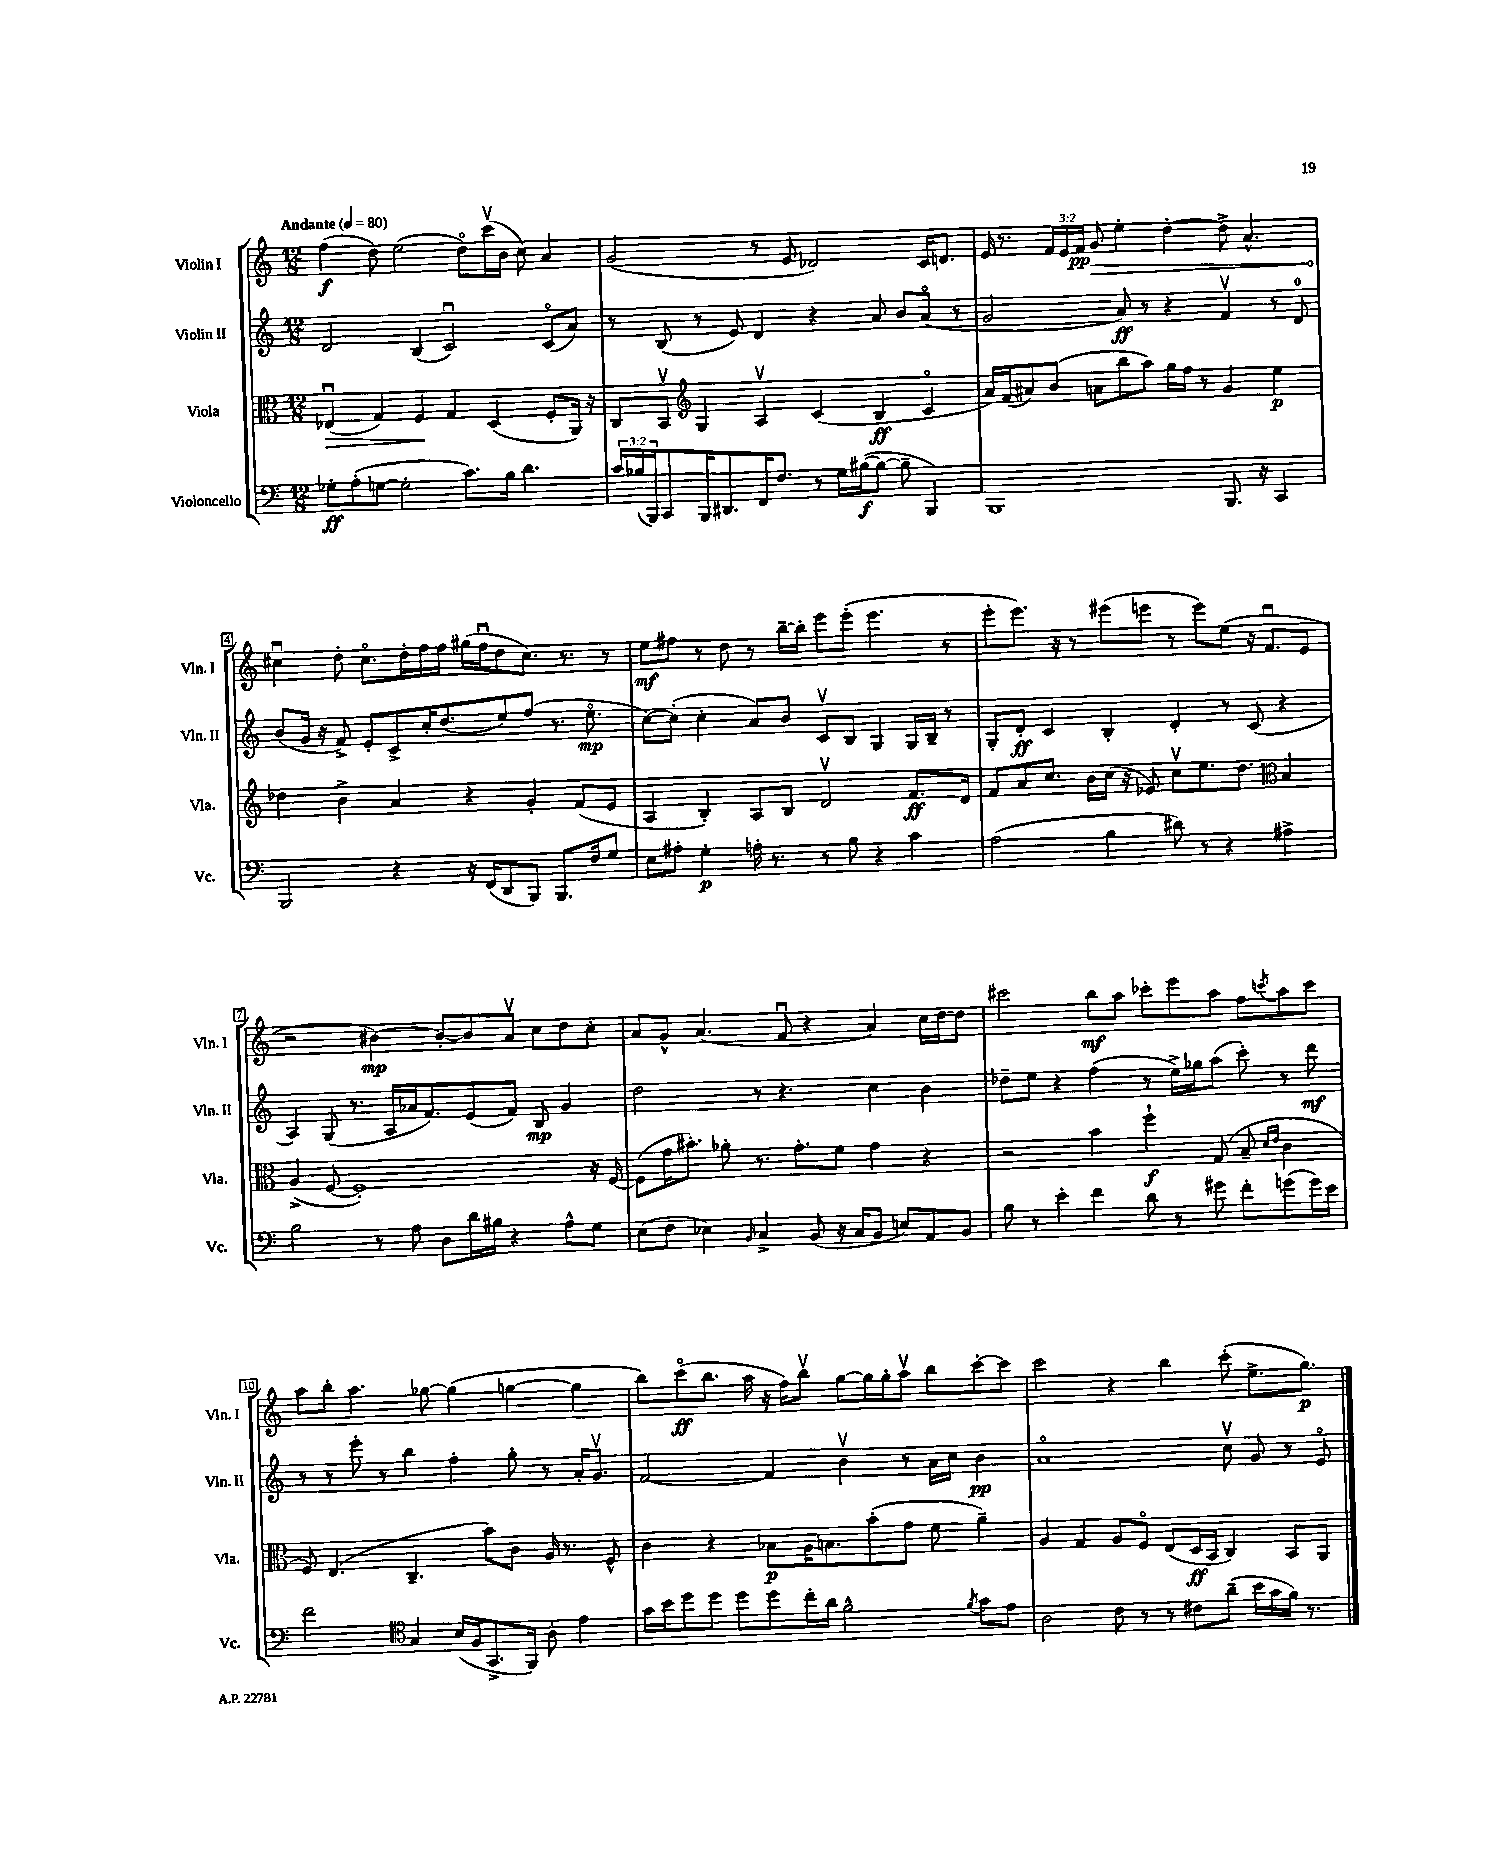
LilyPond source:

<<
\new StaffGroup <<
\new Staff = "s0" \with { instrumentName = "Violin I" shortInstrumentName = "Vln. I" } {
    \clef treble \key c \major \numericTimeSignature \time 12/8 \override Staff.TupletNumber.text = #tuplet-number::calc-fraction-text \tempo "Andante" 4 = 80
    f''4\f( d''8) e''2( d''8\flageolet) c'''16\upbow( b'16 c''8) a'4 |
    g'2( r8 e'8 des'2) c'16 d'8. |
    e'16 r8. \tuplet 3/2 { f'16 e'16 f'16\pp } \once \override Hairpin.circled-tip = ##t g'8\> e''4-. d''4~-. d''8-> a'4.-^ |
    cis''4\downbow\! d''8-. cis''8.\flageolet d''16-. f''16 f''16 gis''16( f''16\downbow d''8 cis''8.) r8. r8 |
    e''8\mf fis''8 r8 d''8 r8 b''16~-- b''16-. e'''8 e'''8-.( e'''4. r8 |
    e'''8-. e'''8.) r16 r8 eis'''8( e'''8 r8 e'''8) e''8( r16 f'8.\downbow e'8 |
    r2 bis'4~\mp) bis'8~-. bis'8 a'8\upbow c''8 d''8 c''8-. |
    a'8 g'8-^ a'4.( f'8\downbow r4 a'4) c''16 d''16~ d''8 |
    cis'''2 b''8\mf a''8 ces'''8-. e'''8 a''8 f''8 \acciaccatura { c'''8 } a''8 c'''8 |
    a''8 b''8-. a''4. ges''8~ ges''4( g''4~ g''4 |
    b''8) c'''8\flageolet\ff( b''8. a''16 r16 f''16) b''8\upbow g''8~ g''16 g''16-. a''8\upbow b''8 c'''8~-. c'''8 |
    c'''2 r4 b''4 c'''8-.( e''8.-> g''8.\p) \bar "|." |
}
\new Staff = "s1" \with { instrumentName = "Violin II" shortInstrumentName = "Vln. II" } {
    \clef treble \key c \major \numericTimeSignature \time 12/8
    d'2 b4( c'2\downbow) c'8\flageolet( a'8) |
    r8 b8( r8 e'8) d'4 r4 a'8 b'8 a'8\flageolet( r8 |
    g'2 a'8\ff) r8 r4 f'4\upbow r8 d'8-0 |
    b'8( g'16 r16 f'8->) e'8-. c'8-> c''16-. d''8.( e''8) f''8( r8. e''8.\flageolet\mp |
    c''8~) c''8-.( c''4-. a'8) b'8 c'8\upbow b8 g4 g16 b16-- r8 |
    g8-. d'8-.\ff c'4 b4-. d'4-. r8 c'8( r4 |
    a4) g8( r8. a16 aes'16 f'8.) e'8( f'8) b8\mp g'4 |
    d''2 r8 r4. c''4 b'4 |
    des''8-- e''8 r4 f''4( r8 e''16->) ges''16 a''8( c'''8-.) r8 d'''8\mf |
    r8 r8 e'''8-. r8 b''4 f''4-. g''8-. r8 a'16-. g'8.\upbow |
    f'2~ f'4 b'4\upbow r8 a'16 c''16 b'4\pp |
    a'1\flageolet c''8\upbow g'8 r8 e'8\flageolet \bar "|." |
}
\new Staff = "s2" \with { instrumentName = "Viola" shortInstrumentName = "Vla." } {
    \clef alto \key c \major \numericTimeSignature \time 12/8
    ees4\downbow\>( g4) f4\! g4 d4( f8-. a,16) r16 |
    c8 b,8\upbow \clef treble g4 a4\upbow c'4( b4\ff c'4\flageolet |
    a'16) f'16( ais'8) b'8( a'8 b''8 a''8) g''16 f''16 r8 g'4 e''4\p |
    des''4 b'4-> a'4 r4 g'4-. f'8( e'8 |
    a4 b4-.) a8 b8 d'2\upbow f'8.\ff d'16 |
    f'8 a'8 c''8. b'16 c''16( r16 ees'8) c''8\upbow e''8. d''8. \clef alto b4 |
    a4->( f8~ f1-.) r16 f16~ |
    f8( g'16 bis'8.-.) aes'8-. r8. g'8.-. f'8 g'4 r4 |
    r2 b'4 f''4-!\f g8( b8-- \grace { d'16 e'16 } c'4 |
    f8) e4.( c4.-- b'8) c'8 a16 r8. f8-^ |
    c'4 r4 bes8\p a16 b8. b'8-.( g'8 f'8 a'4--) |
    a4 g4 a8 f8\flageolet e8( d16\ff b,16 c4) b,8 a,8 \bar "|." |
}
\new Staff = "s3" \with { instrumentName = "Violoncello" shortInstrumentName = "Vc." } {
    \clef bass \key c \major \numericTimeSignature \time 12/8 \override Staff.TupletNumber.text = #tuplet-number::calc-fraction-text
    ges8-.\ff a8-.( g8~ g2-. c'8.) b16 d'4. |
    \tuplet 3/2 { c'16 bes16( b,,16) } c,8 b,,16 dis,8. f,16 f8. r8 g16 bis16~\f( bis8~ bis8-- b,,4) |
    b,,1 b,,8. r16 c,4 |
    b,,2 r4 r16 f,16( d,8 b,,8) b,,8. f16 g8 |
    e8 ais8-. g4-.\p a16-. r8. r8 b8 r4 c'4 |
    a2( b4 dis'8) r8 r4 ais4-> |
    b2 r8 a8 d8 d'16 bis16 r4 a8-^ g8 |
    e8( f8 ees4) \grace { b,16 } c4-> b,8( r16 c16 b,8 e8) a,8 b,8 |
    b8 r8 e'4-. f'4 d'8 r8 gis'8 f'8-. g'8( g'16) e'16 |
    f'2 \clef tenor g4 b16( f16 g,8.-> f,16) a8-. e'4 |
    g'16 b'16 d''8 d''8 d''8 d''8 c''16-. a'16 f'2-^ \acciaccatura { f'8 } g'8 e'8 |
    a2 c'8 r8 r8 cis'8 a'8--( b'16 g'16 f'16) r8. \bar "|." |
}
>>
>>
\layout { \context { \Score \override BarNumber.stencil = #(make-stencil-boxer 0.1 0.3 ly:text-interface::print) } }
